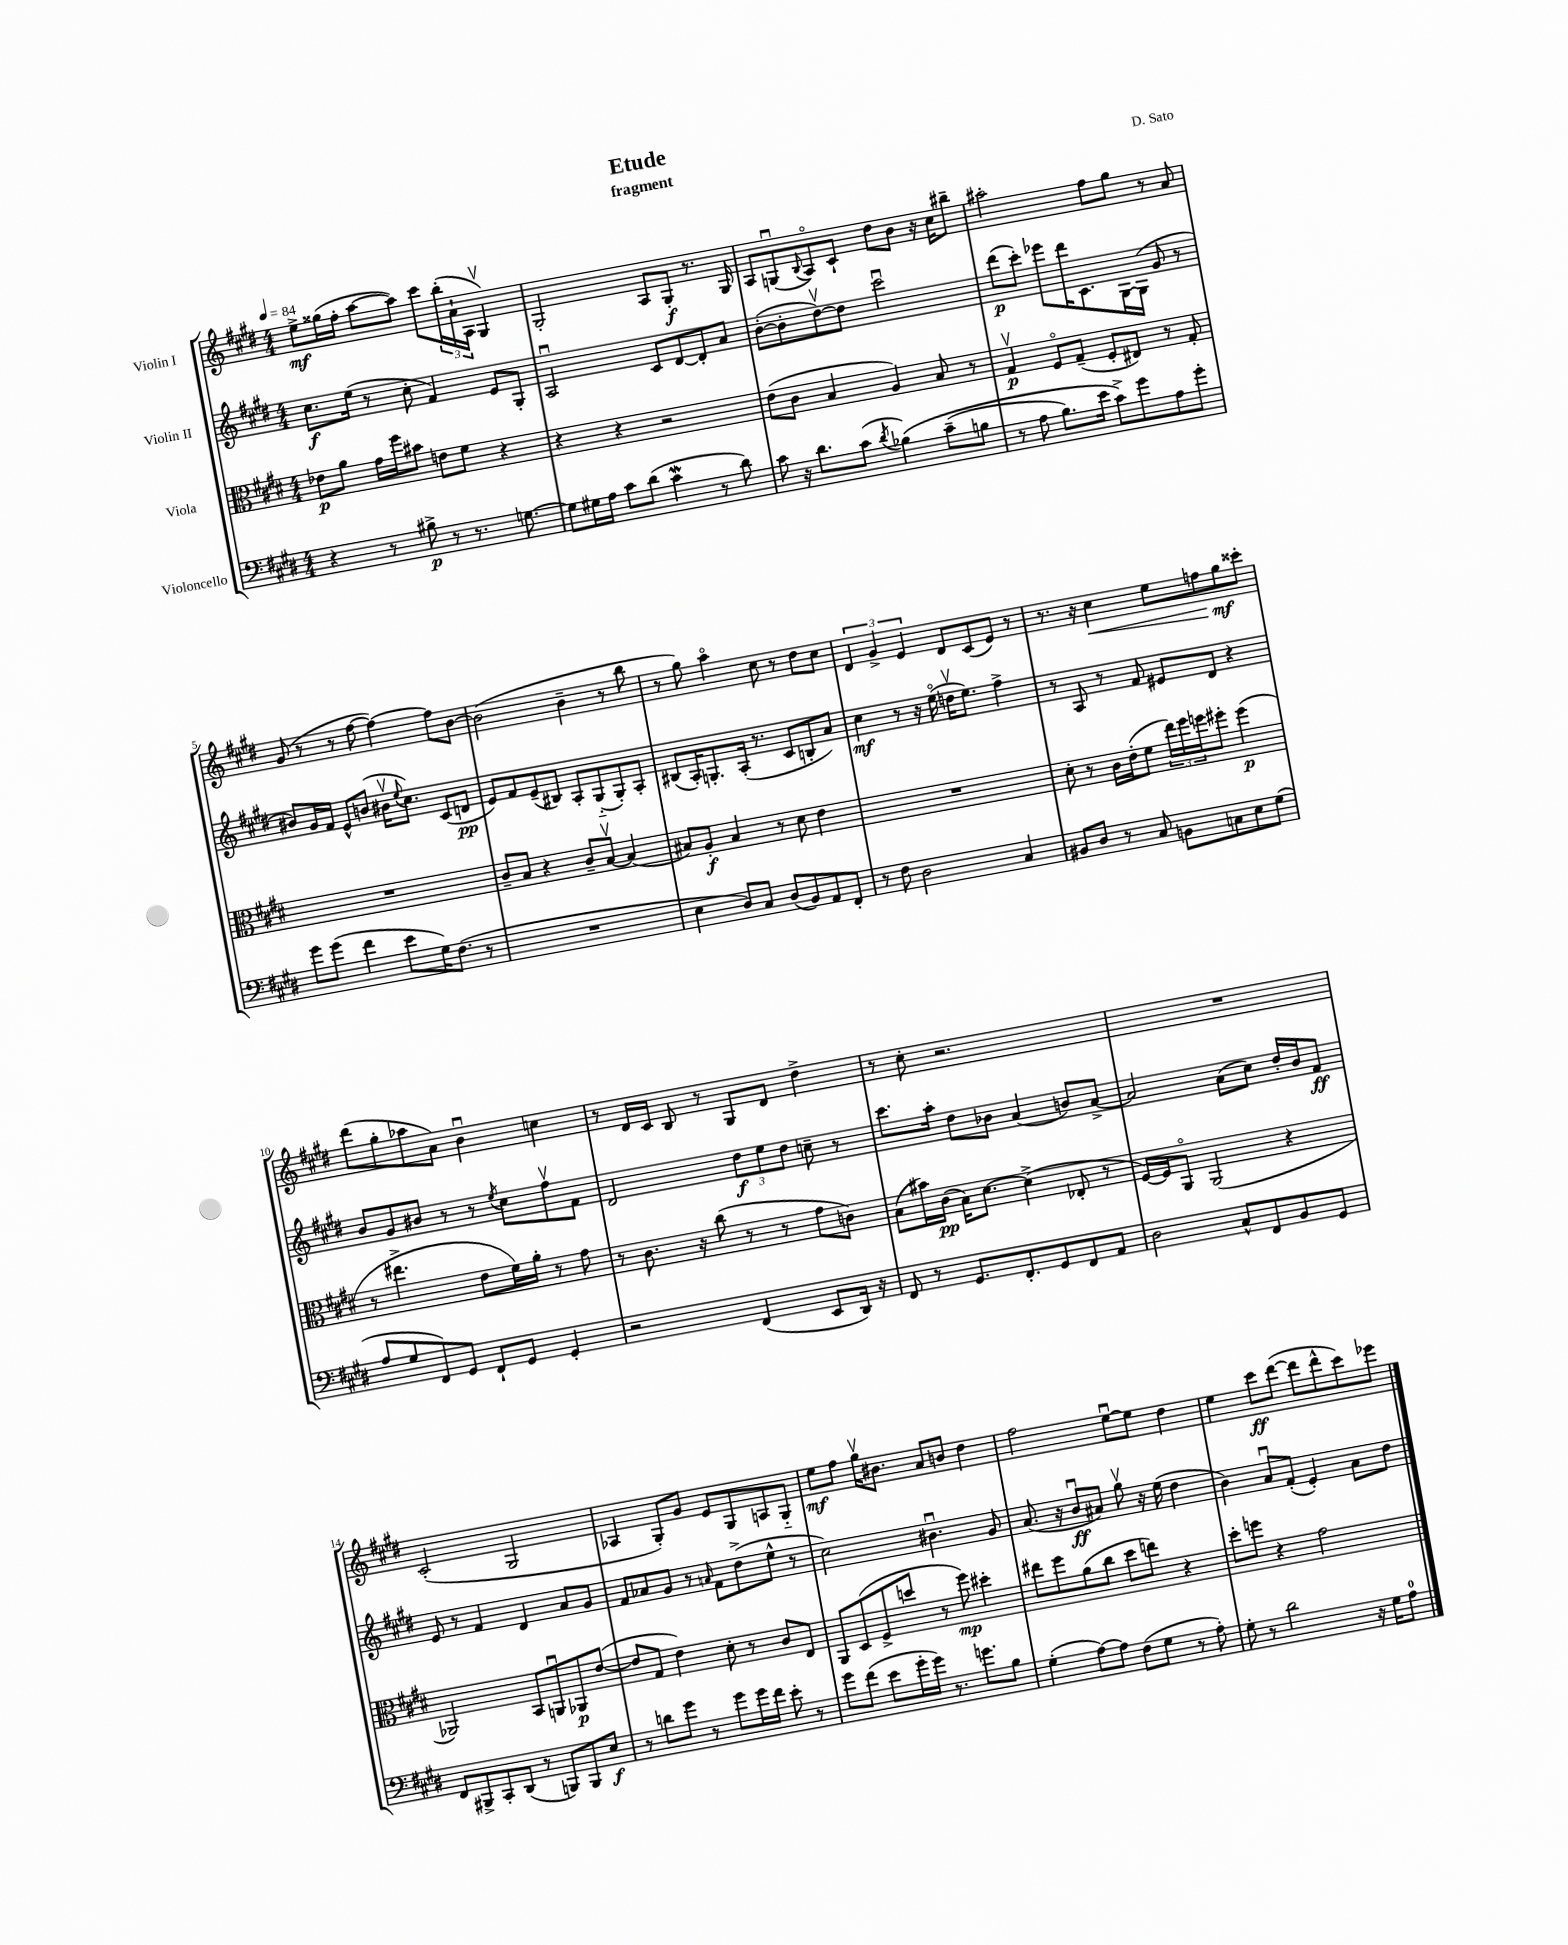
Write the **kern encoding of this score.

**kern	**dynam	**kern	**dynam	**kern	**dynam	**kern	**dynam
*part4	*part4	*part3	*part3	*part2	*part2	*part1	*part1
*staff4	*staff4	*staff3	*staff3	*staff2	*staff2	*staff1	*staff1
*I"Violoncello	*	*I"Viola	*	*I"Violin II	*	*I"Violin I	*
*clefF4	*	*clefC3	*	*clefG2	*	*clefG2	*
*k[f#c#g#d#]	*	*k[f#c#g#d#]	*	*k[f#c#g#d#]	*	*k[f#c#g#d#]	*
*M4/4	*	*M4/4	*	*M4/4	*	*M4/4	*
*MM84	*	*MM84	*	*MM84	*	*MM84	*
=1	=1	=1	=1	=1	=1	=1	=1
4r	.	8e-X\L	p	8.cc#\L	f	8ee^\L	mf
.	.	8a\J	.	.	.	(16gg##X\L	.
.	.	.	.	(16ee\Jk	.	16ff#'\JJ	.
8r	.	16g#\LL	.	8r	.	[8aa\L	.
.	.	16ff#\J	.	.	.	.	.
8B#X^\	p	8b#X\J	.	8cc#'\	.	8aa\J])	.
8r	.	8en\L	.	4f#/)	.	8ccc#\L	.
8.r	.	8f#\J	.	.	.	(24bb'\L	.
.	.	.	.	.	.	24a`\	.
.	.	.	.	.	.	24A\JJ	.
.	.	4r	.	8e/L	.	4G#v/)	.
[8.Gn\	.	.	.	.	.	.	.
.	.	.	.	8G#'/J	.	.	.
=2	=2	=2	=2	=2	=2	=2	=2
8G\L]	.	4r	.	2Au/	.	2G#'/	.
16G#X\L	.	.	.	.	.	.	.
16A\JJ	.	.	.	.	.	.	.
8c#\L	.	4r	.	.	.	.	.
(8d#\J	.	.	.	.	.	.	.
4c#W\	.	2r	.	8c#/L	.	8A/L	.
.	.	.	.	[8d#/	.	8G#'/J	f
8r	.	.	.	8d#'/]	.	8.r	.
8d#\)	.	.	.	8a/J	.	.	.
.	.	.	.	.	.	16G#/	.
=3	=3	=3	=3	=3	=3	=3	=3
8c#\	.	(8e\L	.	([8b'\L	.	8A/L	.
16r	.	8c#\J	.	8b'\]	.	(8Gnu/	.
8.d#\L	.	.	.	.	.	.	.
.	.	.	.	.	.	8qqB/	.
.	.	4B/	.	[8dd#v\)	.	8A/)	.
(8c#\J	.	.	.	8dd#\J]	.	8c#`/J	.
8qd#/	.	.	.	.	.	.	.
(4B-X\)	.	4A/)	.	2ccc#u\	.	8dd#\L	.
.	.	.	.	.	.	8b\J	.
(8c#~\L	.	8B/	.	.	.	16r	.
.	.	.	.	.	.	16cc#\KL	.
8Bn\J	.	8r	.	.	.	8bb#X~\J	.
=4	=4	=4	=4	=4	=4	=4	=4
8r	.	4G#v/	p	(8ddd#\L	p	2aa#X'\	.
8A\	.	.	.	8ccc#'\J)	.	.	.
8.B\L)	.	8F#/L	.	8eee-X\L	.	.	.
.	.	(8G#~/J	.	16ddd#\K	.	.	.
16e\Jk	.	.	.	8.c#\	.	.	.
8c#^\L)	.	8F#'/L	.	.	.	8ff#\L	.
8g#\	.	8E#X/J)	.	[16G#\L	.	8gg#\J	.
.	.	.	.	(16G#\JJ]	.	.	.
8A\	.	8r	.	8g#/	.	8r	.
8g#'\J	.	8G#'/	.	8r	.	8a/	.
!!LO:LB:g=z
=5	=5	=5	=5	=5	=5	=5	=5
8g#\L	.	1r	.	8b#X/L)	.	(8g#/	.
(8g#\J	.	.	.	16g#/L	.	8r	.
.	.	.	.	16f#/JJ	.	.	.
4f#\	.	.	.	8e^^/L	.	8r	.
.	.	.	.	(8bn/J	.	[8ff#\	.
8e\L	.	.	.	16b#Xv\KL	.	4ff#\_)	.
.	.	.	.	8qqee/	.	.	.
.	.	.	.	8.cc#\J)	.	.	.
16G#\K)	.	.	.	.	.	.	.
(8.F#\J	.	.	.	.	.	.	.
.	.	.	.	(8c#/L	.	8ff#\L]	.
8r	.	.	.	8dn/J	pp	[8b\J	.
=6	=6	=6	=6	=6	=6	=6	=6
1r	.	8c#~/L	.	8e/L)	.	(2b\]	.
.	.	8B/J	.	8f#/	.	.	.
.	.	4r	.	(8e~/	.	.	.
.	.	.	.	8B#X/J)	.	.	.
.	.	8c#~/L	.	8A'/L	.	4b~\	.
.	.	[8Bv/J	.	(8G#/	.	.	.
.	.	(4B/]	.	8G#'/)	.	8r	.
.	.	.	.	8A'/J	.	8bb\	.
=7	=7	=7	=7	=7	=7	=7	=7
4E\	.	8B#X/L)	.	(8B#X/L	.	8r	.
.	.	8A'/J	f	16A'/K)	.	8gg#\)	.
.	.	.	.	8.Gn'/	.	.	.
8D#/L)	.	4B#/	.	.	.	4aa\	.
8C#/J	.	.	.	(16A'/Jk	.	.	.
.	.	.	.	8.r	.	.	.
(8D#/L	.	8r	.	.	.	8cc#\	.
8BB/)	.	8d#\	.	8c#/L	.	8r	.
8AA/	.	4e\	.	8Bn'/	.	8dd#\L	.
8FF#'/J	.	.	.	8a/J)	.	8cc#\J	.
=8	=8	=8	=8	=8	=8	=8	=8
8r	.	1r	.	4cc#\	mf	6d#/	.
8F#\	.	.	.	.	.	.	.
.	.	.	.	.	.	6g#^/	.
2D#\	.	.	.	8r	.	.	.
.	.	.	.	.	.	6e/	.
.	.	.	.	16r	.	.	.
.	.	.	.	(16ee\	.	.	.
.	.	.	.	16ddnv\KL	.	8d#/L	.
.	.	.	.	8.ee\J)	.	.	.
.	.	.	.	.	.	(8c#/	.
4C#/	.	.	.	4ff#^\	.	8e/J)	.
.	.	.	.	.	.	8r	.
=9	=9	=9	=9	=9	=9	=9	=9
8BB#X/L	.	8d#'\	.	8r	.	8.r	.
8D#/J	.	8r	.	8A/	.	.	.
.	.	.	.	.	.	16r	.
!	!	!	!	!	!	!	!LO:HP:b
8r	.	16c#\LL	.	8r	.	4cc#\	<
.	.	(16e'\J	.	.	.	.	.
8C#/	.	8f#\J	.	8f#/	.	.	.
8BBn\L	.	24ee\LL)	.	8e#X/L	.	8ee\L	.
.	.	24ff#\	.	.	.	.	.
.	.	24ffn\J	.	.	.	.	.
8Cn\	.	8ff#X'\J	.	8d#/J	.	8ffn\	.
8E\	.	(4ff#\	p	4r	.	8gg#\	mf
(8G#\J	.	.	.	.	.	8ccc##X'\J	[
!!LO:LB:g=z
=10	=10	=10	=10	=10	=10	=10	=10
8A/L	.	8r	.	8b/L	.	(8ddd#\L	.
8G#/	.	4.ee#X^\	.	8g#/	.	8gg#'\	.
8FF#/)	.	.	.	8b#X/J	.	8aa-X\	.
8GG#/J	.	.	.	8r	.	8a\J)	.
8FF#`/L	.	8e\L	.	8r	.	4bu\	.
.	.	.	.	8qee/	.	.	.
8GG#/J	.	16f#\L)	.	8cc#\L	.	.	.
.	.	16a'\JJ	.	.	.	.	.
4GG#'/	.	8r	.	8ff#v\	.	4ccn\	.
.	.	8g#\	.	8f#\J	.	.	.
=11	=11	=11	=11	=11	=11	=11	=11
2r	.	8r	.	2d#/	.	8r	.
.	.	8.c#\	.	.	.	16d#/LL	.
.	.	.	.	.	.	16c#/JJ	.
.	.	.	.	.	.	8B/	.
.	.	16r	.	.	.	.	.
.	.	(8cc#\	.	.	.	8r	.
(4FF#/	.	8r	.	12dd#\L	f	8G#/L	.
.	.	.	.	12ee\	.	.	.
.	.	8r	.	.	.	8d#/J	.
.	.	.	.	12dd#\J	.	.	.
8EE/L	.	8g#\L	.	8ccn~\	.	4dd#^\	.
16DD#/Jk)	.	8cn\J)	.	8r	.	.	.
16r	.	.	.	.	.	.	.
=12	=12	=12	=12	=12	=12	=12	=12
8FF#/	.	(8B\L	.	8.ccc#\L	.	8r	.
8r	.	16b#X\L)	.	.	.	8cc#'\	.
.	.	(16c#\JJ	pp	16aa'\Jk	.	.	.
8.GG#/L	.	16B\KL)	.	8dd#\L	.	2.r	.
.	.	[8.d#\J	.	.	.	.	.
.	.	.	.	8b-X\J	.	.	.
8.FF#'/	.	.	.	.	.	.	.
.	.	(4d#^\]	.	(4a/	.	.	.
8GG#/	.	.	.	.	.	.	.
8FF#/	.	8E-X'/	.	8bn/L)	.	.	.
8AA/J	.	8r	.	[8a^/J	.	.	.
=13	=13	=13	=13	=13	=13	=13	=13
2D#\	.	[16F#/LL)	.	2a/]	.	1r	.
.	.	16F#/J]	.	.	.	.	.
.	.	8AA/J	.	.	.	.	.
.	.	(2AA/	.	.	.	.	.
8C#^^/L	.	.	.	(8a\L	.	.	.
8FF#/	.	.	.	8cc#\J)	.	.	.
8BB/	.	4r	.	16dd#'/LL	.	.	.
.	.	.	.	16b/J	.	.	.
8GG#/J	.	.	.	8f#/J	ff	.	.
!!LO:LB:g=z
=14	=14	=14	=14	=14	=14	=14	=14
8FF#/L	.	2AA-X/)	.	8e/	.	(2c#'/	.
8BBB#X^/	.	.	.	8r	.	.	.
8CC#'/	.	.	.	4f#/	.	.	.
(8DD#/J	.	.	.	.	.	.	.
8r	.	8BB/L	.	4d#/	.	2G#/	.
8BBBn/L)	.	8AAnu/	.	.	.	.	.
8BBB/	.	8AA-X/	p	8a/L	.	.	.
8E/J	f	([8e/J	.	8g#/J	.	.	.
=15	=15	=15	=15	=15	=15	=15	=15
8r	.	8e/L]	.	8f#/L	.	4A-X/	.
8dn\L	.	8G#/J	.	8a-X/	.	.	.
8g#\J	.	4e\)	.	8g#/J	.	8G#'/L)	.
8r	.	.	.	8r	.	8g#/J	.
.	.	.	.	16qqan/	.	.	.
8g#\L	.	8d#'\	.	8f#\L	.	8e/L	.
16g#\L	.	8r	.	(8dd#^\	.	8G#/	.
16f#\JJ	.	.	.	.	.	.	.
8e'\	.	8c#/L	.	8ee^^\J	.	8An/	.
8r	.	8E/J	.	8r	.	8G#/J	.
=16	=16	=16	=16	=16	=16	=16	=16
8g#\L	.	8AA/L	.	2cc#\)	.	8ee\L	mf
(8f#\J	.	(8D#/	.	.	.	8ff#\J	.
8e\L	.	8F#^/	.	.	.	16gg#v\KL	.
.	.	.	.	.	.	8.b#X\J	.
16g#'\L	.	8ddn/J	.	.	.	.	.
16g#\JJ)	.	.	.	.	.	.	.
8.r	.	8r	.	4.b#Xu\	.	8a/L	.
.	.	8ff#\)	mp	.	.	8bn/J	.
8.gn\L	.	.	.	.	.	.	.
.	.	4dd#X'\	.	.	.	4dd#\	.
8B\J	.	.	.	8g#/	.	.	.
=17	=17	=17	=17	=17	=17	=17	=17
(4G#'\	.	8ee#X\L	.	(8.a/	.	2ff#\	.
.	.	8ff#\	.	.	.	.	.
.	.	.	.	16r	.	.	.
[8A\L)	.	(8a\	.	8bu/L	ff	.	.
8A\J]	.	8cc#\J	.	8a#X/J)	.	.	.
(8F#\L	.	8dd#\L	.	8gg#v\	.	[8eeu\L	.
8G#\J	.	8een\J)	.	16r	.	8ee\J]	.
.	.	.	.	(16ee\	.	.	.
8r	.	4r	.	4dd#\	.	4dd#\	.
8A'\)	.	.	.	.	.	.	.
=18	=18	=18	=18	=18	=18	=18	=18
8G#'\	.	8dd#'\L	.	4b\)	.	4ee\	.
8r	.	8ffn\J	.	.	.	.	.
2d#\	.	4r	.	8au/L	.	8ccc#\L	ff
.	.	.	.	(8f#'/J	.	([8ddd#\J	.
.	.	2g#\	.	4e'/)	.	8ddd#\L]	.
.	.	.	.	.	.	8ddd#^^\	.
16r	.	.	.	8a\L	.	8ccc#\)	.
16G#\KL	.	.	.	.	.	.	.
8A\J	.	.	.	8dd#\J	.	8eee-X\J	.
==	==	==	==	==	==	==	==
*-	*-	*-	*-	*-	*-	*-	*-
